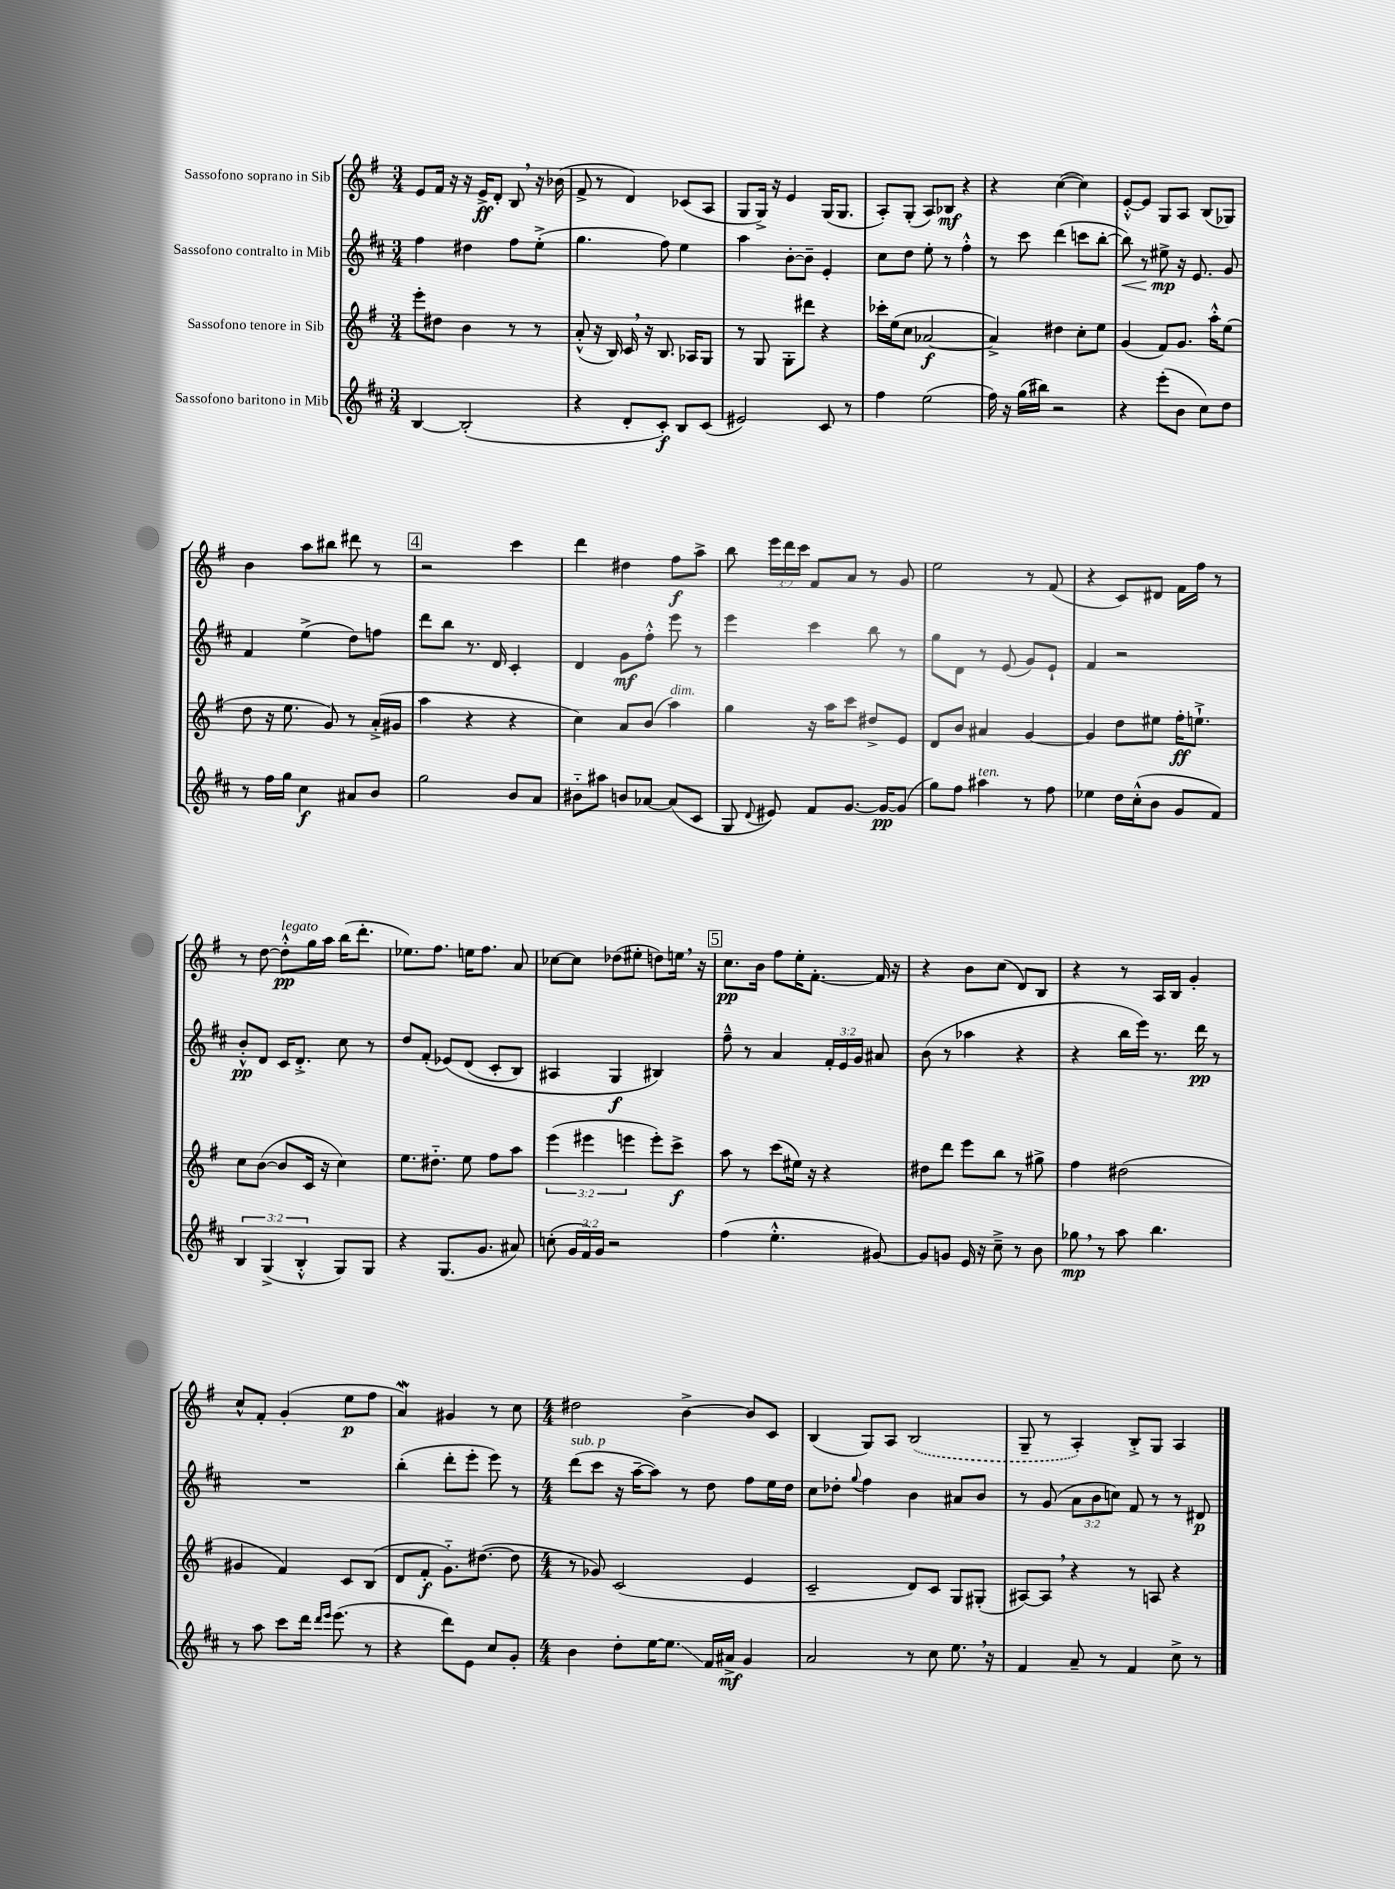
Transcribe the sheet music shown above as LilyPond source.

<<
\new StaffGroup <<
\new Staff = "s0" \with { instrumentName = "Sassofono soprano in Sib" } {
    \clef treble \key g \major \numericTimeSignature \time 3/4 \override Staff.TupletNumber.text = #tuplet-number::calc-fraction-text
    \autoBeamOff e'8[ fis'16] r16 r16 e'16[->\ff d'8]-. b8 \breathe r16 bes'16( |
    fis'8-> r8 d'4) ces'8[( a8] |
    g8[ g16]->) r16 e'4 g16[( g8.] |
    a8[-.) g8]-.( a8[) bes8]\mf r4 |
    r4 c''4~( c''4) |
    e'8[~-.-^ e'8] g8[ a8] b8[( ges8]) |
    b'4 a''8[ bis''8] dis'''8 r8 |
    \mark \markup { \box "4" } r2 c'''4 |
    d'''4 dis''4 fis''8[\f a''8]-> |
    b''8 \tuplet 3/2 { e'''16[ d'''16 c'''16] } fis'8[ a'8] r8 g'8 |
    e''2 r8 fis'8( |
    r4 c'8[) dis'8] fis'16[ fis''16] r8 |
    r8 d''8~ d''8[-.-^\pp^\markup { \italic "legato" } g''16 a''16] b''16[( d'''8.]-. |
    ees''8.[) fis''8.] e''16[ fis''8.] a'8 |
    ces''8[~ ces''8] des''8[( eis''8]-. d''8[) e''16] \breathe r16 |
    \mark \markup { \box "5" } c''8.[\pp b'16] fis''8[ e''16-. fis'8.]~-. fis'16 r16 |
    r4 b'8[ c''8]( d'8[) b8] |
    r4 r8 a16[ b16] g'4-. |
    c''8[-^ fis'8]-. g'4-.( e''8[\p fis''8] |
    a'4\mordent) gis'4 r8 c''8 |
    \numericTimeSignature \time 4/4 dis''2 b'4~-> b'8[ c'8] |
    b4( g8[) a8] \once \slurDashed b2( |
    g8-- r8 a4-.) b8[-.-> g8] a4 \bar "|." |
}
\new Staff = "s1" \with { instrumentName = "Sassofono contralto in Mib" } {
    \clef treble \key d \major \numericTimeSignature \time 3/4 \override Staff.TupletNumber.text = #tuplet-number::calc-fraction-text
    \autoBeamOff fis''4 dis''4 fis''8[ e''8]-.->( |
    g''4. fis''8) e''4 |
    a''4 b'8[~-. b'8]-- e'4-. |
    cis''8[ d''8] e''8-. r8 fis''4-.-^ |
    r8 cis'''8 d'''4( c'''8[ b''8]~-. |
    b''8\<) r8 eis''8->\mp\! r16 e'8. g'8 |
    fis'4 e''4->( d''8[) f''8] |
    \mark \markup { \box "4" } d'''8[ b''8] r8. d'16 cis'4-. |
    d'4 g'8[\mf fis''8]-.-^ e'''8 r8 |
    e'''4 cis'''4 b''8 r8 |
    g''8[ d'8] r8 e'8( g'8[) e'8]-! |
    fis'4 r2 |
    b'8[-.-^\pp d'8] cis'16[ d'8.]-.-> cis''8 r8 |
    d''8[ fis'8]-.( ees'8[)\( d'8]( cis'8[-. b8]) |
    ais4 g4\f bis4\) |
    \mark \markup { \box "5" } fis''8---^ r8 a'4 \tuplet 3/2 { fis'16[-. e'16 g'16] } ais'8 |
    b'8( r8 aes''4 r4 |
    r4 b''16[ e'''16]) r8. d'''16\pp r8 |
    R2. |
    b''4-.( d'''8[-. e'''8]-. e'''8) r8 |
    \numericTimeSignature \time 4/4 d'''8[^\markup { \italic "sub. p" }( cis'''8] r16 a''16[~-- a''8]) r8 d''8 fis''8[ e''16 d''16] |
    cis''8[ des''8]-. \appoggiatura { g''8 } fis''4 b'4 ais'8[ b'8] |
    r8 g'8( \tuplet 3/2 { a'8[ b'8 c''8]) } fis'8 r8 r8 dis'8\p \bar "|." |
}
\new Staff = "s2" \with { instrumentName = "Sassofono tenore in Sib" } {
    \clef treble \key g \major \numericTimeSignature \time 3/4 \override Staff.TupletNumber.text = #tuplet-number::calc-fraction-text
    \autoBeamOff e'''8[-. dis''8] b'4 r8 r8 |
    a'8-.-^( r16 b16) c'16 \breathe r16 b8. aes16[ g8] |
    r8 g8 g8[-. dis'''8] r4 |
    ces'''16[-. e''16( c''8] aes'2~\f |
    aes'4->) dis''4 c''8[-. e''8] |
    g'4( fis'8[) g'8.] a''16[-.-^ e''8]( |
    d''8 r16 e''8. g'8) r8 a'16[-.->( gis'16] |
    \mark \markup { \box "4" } a''4 r4 r4 |
    c''4) a'8[ b'8]( a''4^\markup { \italic "dim." }) |
    g''4 r16 a''16[ c'''8] dis''8[-> e'8] |
    d'8[ b'8] ais'4 g'4~ |
    g'4 d''8[ eis''8] fis''16[-.\ff e''8.]-!-> |
    c''8[ b'8]~( b'8[ c'16] r16 c''4) |
    e''8.[ dis''8.]-_ e''8 fis''8[ a''8] |
    \tuplet 3/2 { e'''4( eis'''4 e'''4 } e'''8[-.) c'''8]->\f |
    \mark \markup { \box "5" } a''8 r8 c'''8[( eis''16]) r16 r4 |
    dis''8[ d'''8] e'''8[ b''8] r8 gis''8-> |
    fis''4 dis''2( |
    gis'4 fis'4) c'8[ b8]( |
    d'8[ fis'8]-.\f g'8.[-_) dis''8.]~( dis''8 |
    \numericTimeSignature \time 4/4 r8 ges'8) c'2( e'4 |
    c'2-- d'8[) c'8] g8[ gis8]-.( |
    ais8[~) ais8] \breathe r4 r8 a8 r4 \bar "|." |
}
\new Staff = "s3" \with { instrumentName = "Sassofono baritono in Mib" } {
    \clef treble \key d \major \numericTimeSignature \time 3/4 \override Staff.TupletNumber.text = #tuplet-number::calc-fraction-text
    \autoBeamOff b4~ b2-.( |
    r4 d'8[-. cis'8]-.\f) b8[ cis'8]( |
    eis'2) cis'8 r8 |
    fis''4 e''2( |
    fis''16) r16 g''16[( bis''16]) r2 |
    r4 e'''8[-.( b'8] cis''8[) d''8] |
    r8 fis''16[ g''16] cis''4\f ais'8[ b'8] |
    \mark \markup { \box "4" } g''2 b'8[ a'8] |
    bis'8[-_ ais''8] b'8[ aes'8]~ aes'8[( cis'8] |
    g8 \appoggiatura { d'8 } eis'8) fis'8[ g'8.]~ g'16[~\pp g'8]( |
    g''8[) fis''8] ais''4^\markup { \italic "ten." } r8 fis''8 |
    ees''4 d''16[ cis''16-.-^( b'8] g'8[ fis'8]) |
    \tuplet 3/2 { b4 g4->( b4-.-^ } g8[) g8] |
    r4 g8.[( g'8.] ais'8) |
    c''8-.( \tuplet 3/2 { g'16[ fis'16) g'16] } r2 |
    \mark \markup { \box "5" } fis''4( e''4.-.-^ gis'8~) |
    gis'8[ g'8] e'16 r16 cis''8---> r8 b'8 |
    ges''8\mp \breathe r8 a''8 b''4. |
    r8 a''8 cis'''8[ d'''16] \grace { d'''16[ e'''16] } e'''8.( r8 |
    r4 d'''8[) e'8] cis''8[ g'8]-. |
    \numericTimeSignature \time 4/4 b'4 d''8[-. e''16~ e''8.]\glissando fis'16[ ais'16]->\mf g'4 |
    a'2 r8 cis''8 e''8. \breathe r16 |
    fis'4 a'8-- r8 fis'4 cis''8-> r8 \bar "|." |
}
>>
>>
\layout { \context { \Score \remove "Bar_number_engraver" } }
